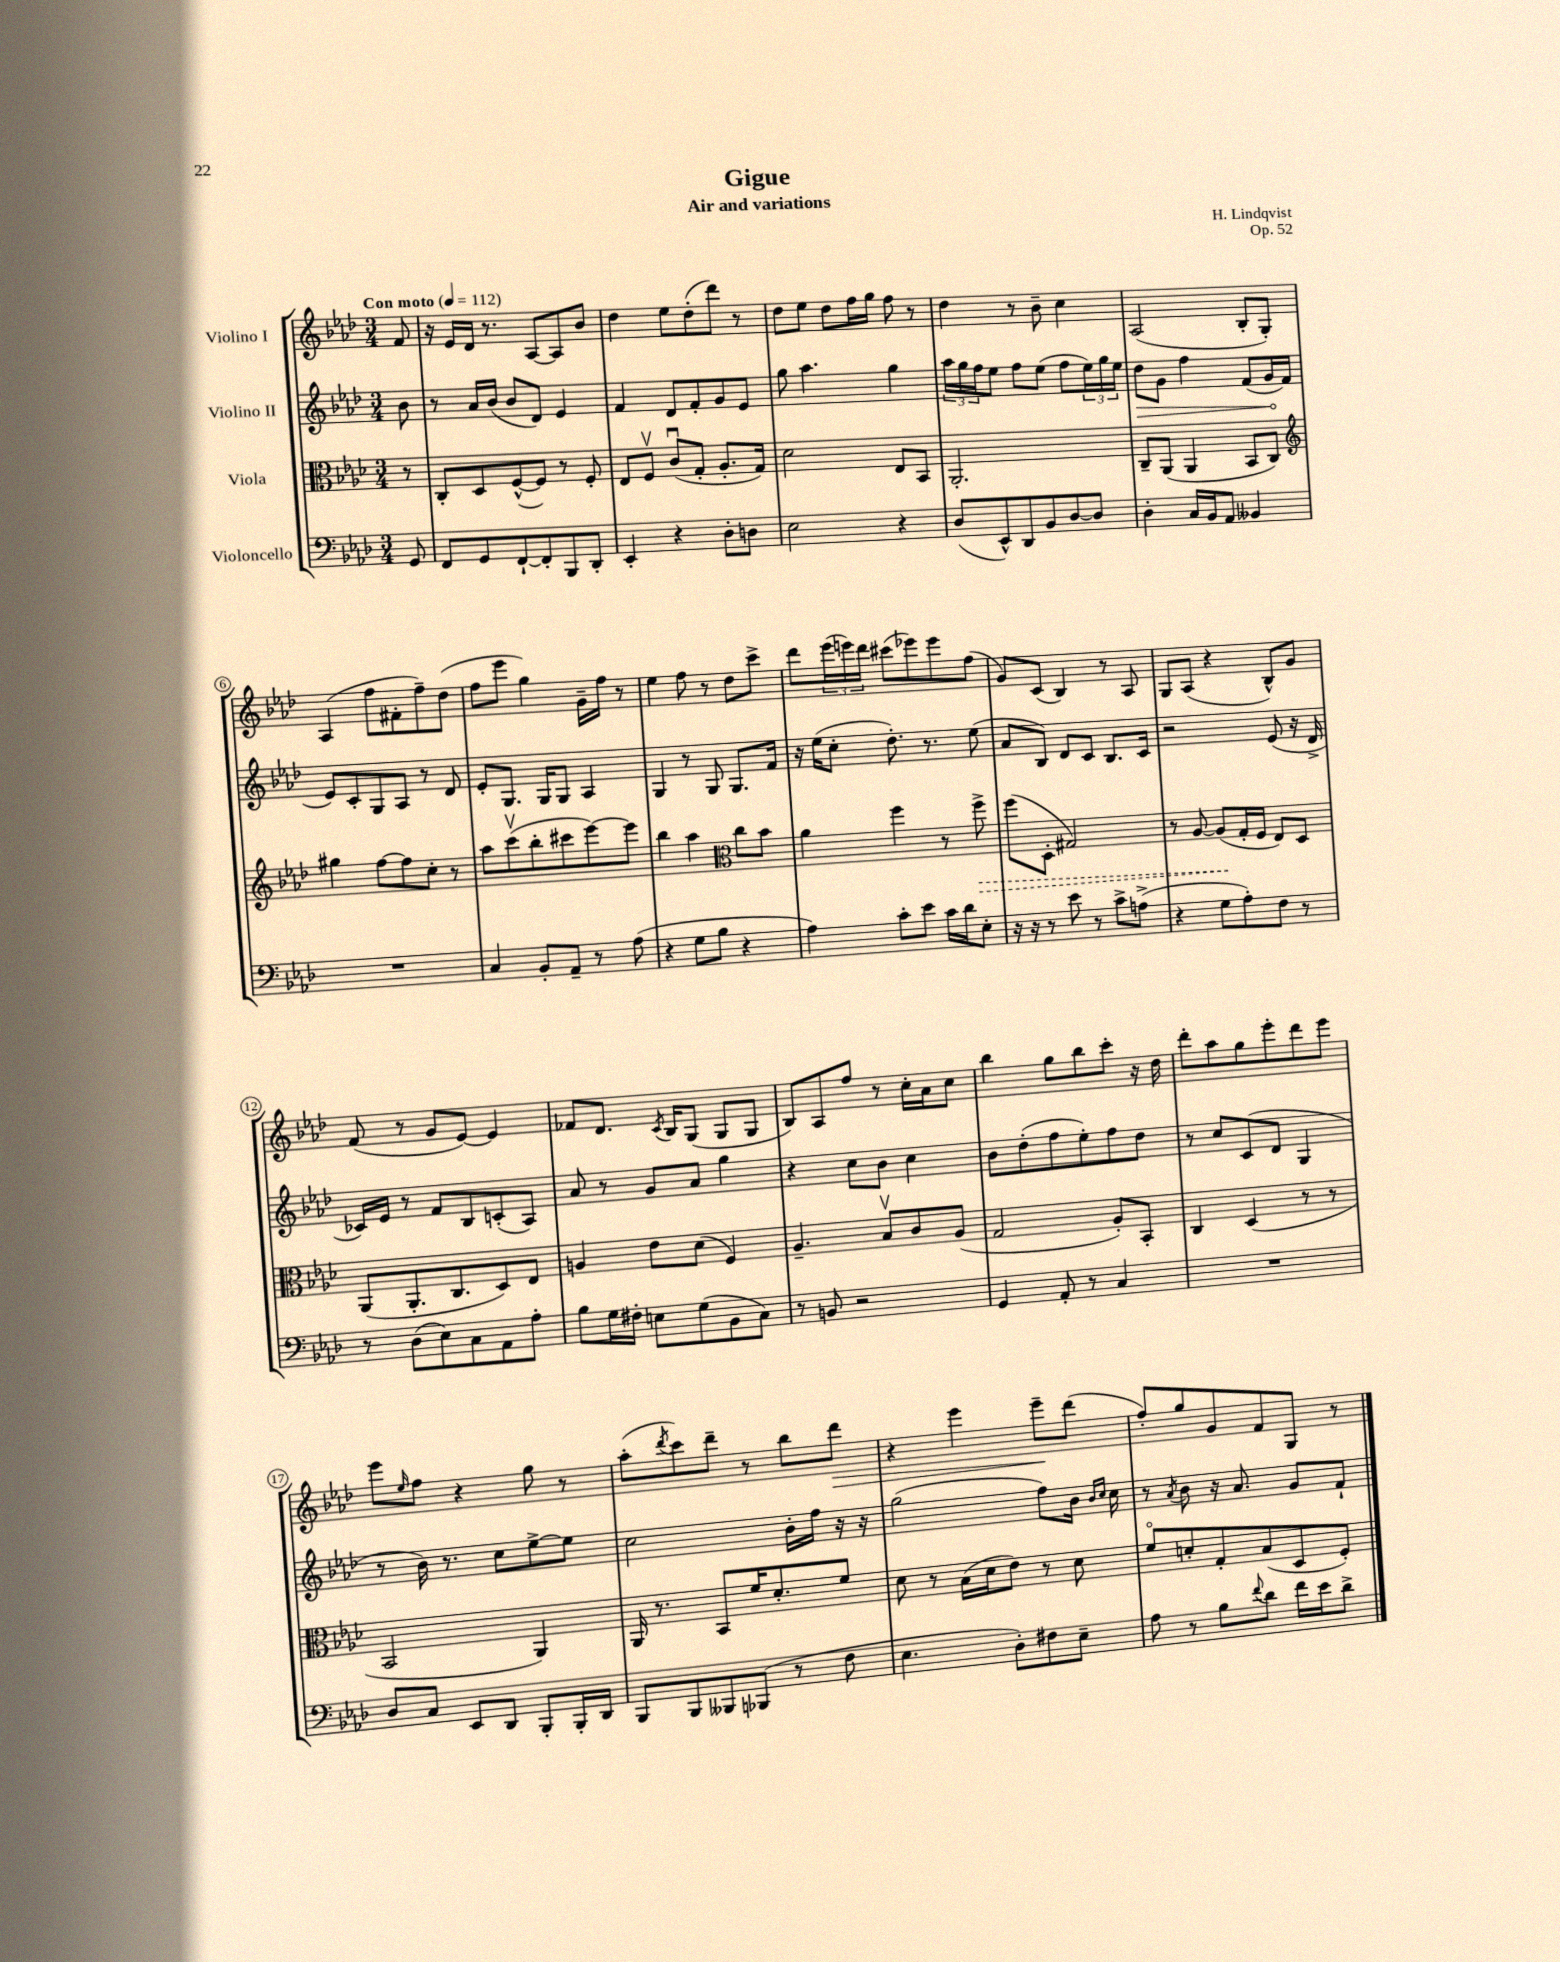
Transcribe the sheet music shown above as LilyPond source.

\header { title = "Gigue" composer = "H. Lindqvist" subtitle = "Air and variations" opus = "Op. 52" }
<<
\new StaffGroup <<
\new Staff = "s0" \with { instrumentName = "Violino I" } {
    \clef treble \key aes \major \numericTimeSignature \time 3/4 \partial 8 \tempo "Con moto" 4 = 112
    f'8 |
    r16 ees'16 des'16 r8. aes8~ aes8 bes'8 |
    des''4 ees''8 des''8-.( des'''8) r8 |
    des''8 ees''8 des''8 f''16 g''16 f''8 r8 |
    des''4 r8 bes'8-- c''4 |
    aes2( bes8-. g8-.) |
    aes4( f''8 fis'8-. f''8--) des''8( |
    f''8 ees'''8 g''4) g'16-- f''16 r8 |
    ees''4 f''8 r8 des''8 c'''8-> |
    des'''8 \tuplet 3/2 { ees'''16( e'''16) des'''16 } cis'''8( ees'''8) ees'''8 f''8( |
    g'8) c'8( bes4) r8 aes8 |
    g8 aes8( r4 bes8-^) g'8 |
    f'8( r8 g'8 ees'8~) ees'4 |
    fes'8 des'8. \acciaccatura { c'8 } bes16 g8( g8 g8 |
    bes8) aes8 f''8 r8 c''16-. aes'16 c''8 |
    bes''4 g''8 bes''8 c'''8-. r16 des''16 |
    des'''8-. aes''8 g''8 ees'''8-. des'''8 ees'''8 |
    ees'''8 \grace { ees''16 } f''8 r4 g''8 r8 |
    aes''8-.( \acciaccatura { des'''8 } c'''8) des'''8-- r8 bes''8 des'''8\> |
    r4 ees'''4 ees'''8--\! des'''8( |
    f''8-.) g''8 g'8 f'8 g8 r8 \bar "|." |
}
\new Staff = "s1" \with { instrumentName = "Violino II" } {
    \clef treble \key aes \major \numericTimeSignature \time 3/4 \partial 8
    bes'8 |
    r8 aes'16 bes'16( bes'8 des'8) ees'4 |
    f'4 des'8 f'8-. g'8 ees'8 |
    g''8 aes''4. g''4 |
    \tuplet 3/2 { aes''16 g''16 f''16 } ees''8 f''8 ees''8( f''8 \tuplet 3/2 { ees''16) g''16 ees''16 } |
    \once \override Hairpin.circled-tip = ##t des''8\> g'8 f''4 f'8( g'16\! f'16 |
    ees'8) c'8-. g8 aes8 r8 des'8 |
    ees'8-. g8. g16 g8 aes4 |
    g4 r8 g8 g8. f'16 |
    r16 ees''16( c''8-. des''8.-.) r8. ees''8( |
    aes'8 bes8) des'8 c'8 bes8. c'16 |
    r2 ees'8( r16 des'16-> |
    ces'16) ees'16 r8 f'8 bes8 c'8-.( aes8) |
    aes'8 r8 g'8 aes'8 g''4 |
    r4 c''8 bes'8 c''4 |
    bes'8 des''8-.( f''8 ees''8-.) f''8 des''8 |
    r8 c''8 c'8( des'8 g4 |
    r8 bes'16) r8. c''8 ees''8~-> ees''8 |
    c''2 bes'16-. f''16 r16 r16 |
    g''2( f''8) bes'16 \grace { bes'16 c''16 } c''16 |
    r8 \acciaccatura { aes'8 } bes'8 r16 aes'8. g'8 f'8-! \bar "|." |
}
\new Staff = "s2" \with { instrumentName = "Viola" } {
    \clef alto \key aes \major \numericTimeSignature \time 3/4 \partial 8
    r8 |
    c8-. des8 f8~-^( f8) r8 f8-. |
    ees8 f8\upbow c'8\downbow( g8-. aes8.-. g16) |
    des'2 ees8 bes,8 |
    aes,2.-. |
    c8-- aes,8( aes,4 bes,8 c8) |
    \clef treble gis''4 f''8~ f''8 c''8-. r8 |
    aes''8 c'''8\upbow( bes''8-. cis'''8 ees'''8~) ees'''8 |
    bes''4 aes''4 \clef alto c''8 bes'8 |
    aes'4 f''4 r8 \once \override Hairpin.style = #'dashed-line f''8->\> |
    f''8( des8-. gis2) |
    r8 aes8~ aes8\!( g16-. f16 ees8) des8 |
    aes,8( aes,8.-. c8. des8) ees8 |
    a4 ees'8 des'8( f4) |
    aes4.-- bes8\upbow c'8 aes8( |
    g2 aes8-.) bes,8-. |
    c4 des4( r8 r8 |
    bes,2 aes,4) |
    aes,16 r8. bes,8 f'16 des'8.-. f'8 |
    des'8 r8 bes16( des'16 ees'8) r8 des'8 |
    f'8\flageolet d'8-. g8-. bes8( des8 f8-.) \bar "|." |
}
\new Staff = "s3" \with { instrumentName = "Violoncello" } {
    \clef bass \key aes \major \numericTimeSignature \time 3/4 \partial 8
    g,8 |
    f,8 g,8 f,8~-! f,8-. bes,,8 des,8-. |
    ees,4-. r4 des8-. d8 |
    ees2 r4 |
    des8( ees,8-^) des,8 bes,8 des8~ des8 |
    des4-. c16 bes,16 aes,8 beses,4 |
    R2. |
    c4 bes,8-. aes,8-- r8 aes8( |
    r4 g8 bes8 r4 |
    aes4) c'8-. ees'8 c'16 des'16 ees8-. |
    r16 r16 r8 ees'8 r8 c'8-> a8->( |
    r4 g8 aes8-.) f8 r8 |
    r8 des8( ees8) c8 aes,8 aes8-. |
    bes8 g16 fis16-. e8 g8( bes,8 c8) |
    r8 b,8 r2 |
    g,4 aes,8-. r8 c4 |
    R2. |
    des8 c8 ees,8 des,8 bes,,8-. bes,,16-. des,16 |
    bes,,8 bes,,8 beses,,8 bes,,8( r8 f8 |
    ees4. des8-.) fis8 ees8-- |
    aes8 r8 bes8 \appoggiatura { f'8 } des'8 f'16 ees'16 des'8-> \bar "|." |
}
>>
>>
\layout { \context { \Score \override BarNumber.stencil = #(make-stencil-circler 0.1 0.3 ly:text-interface::print) } }
